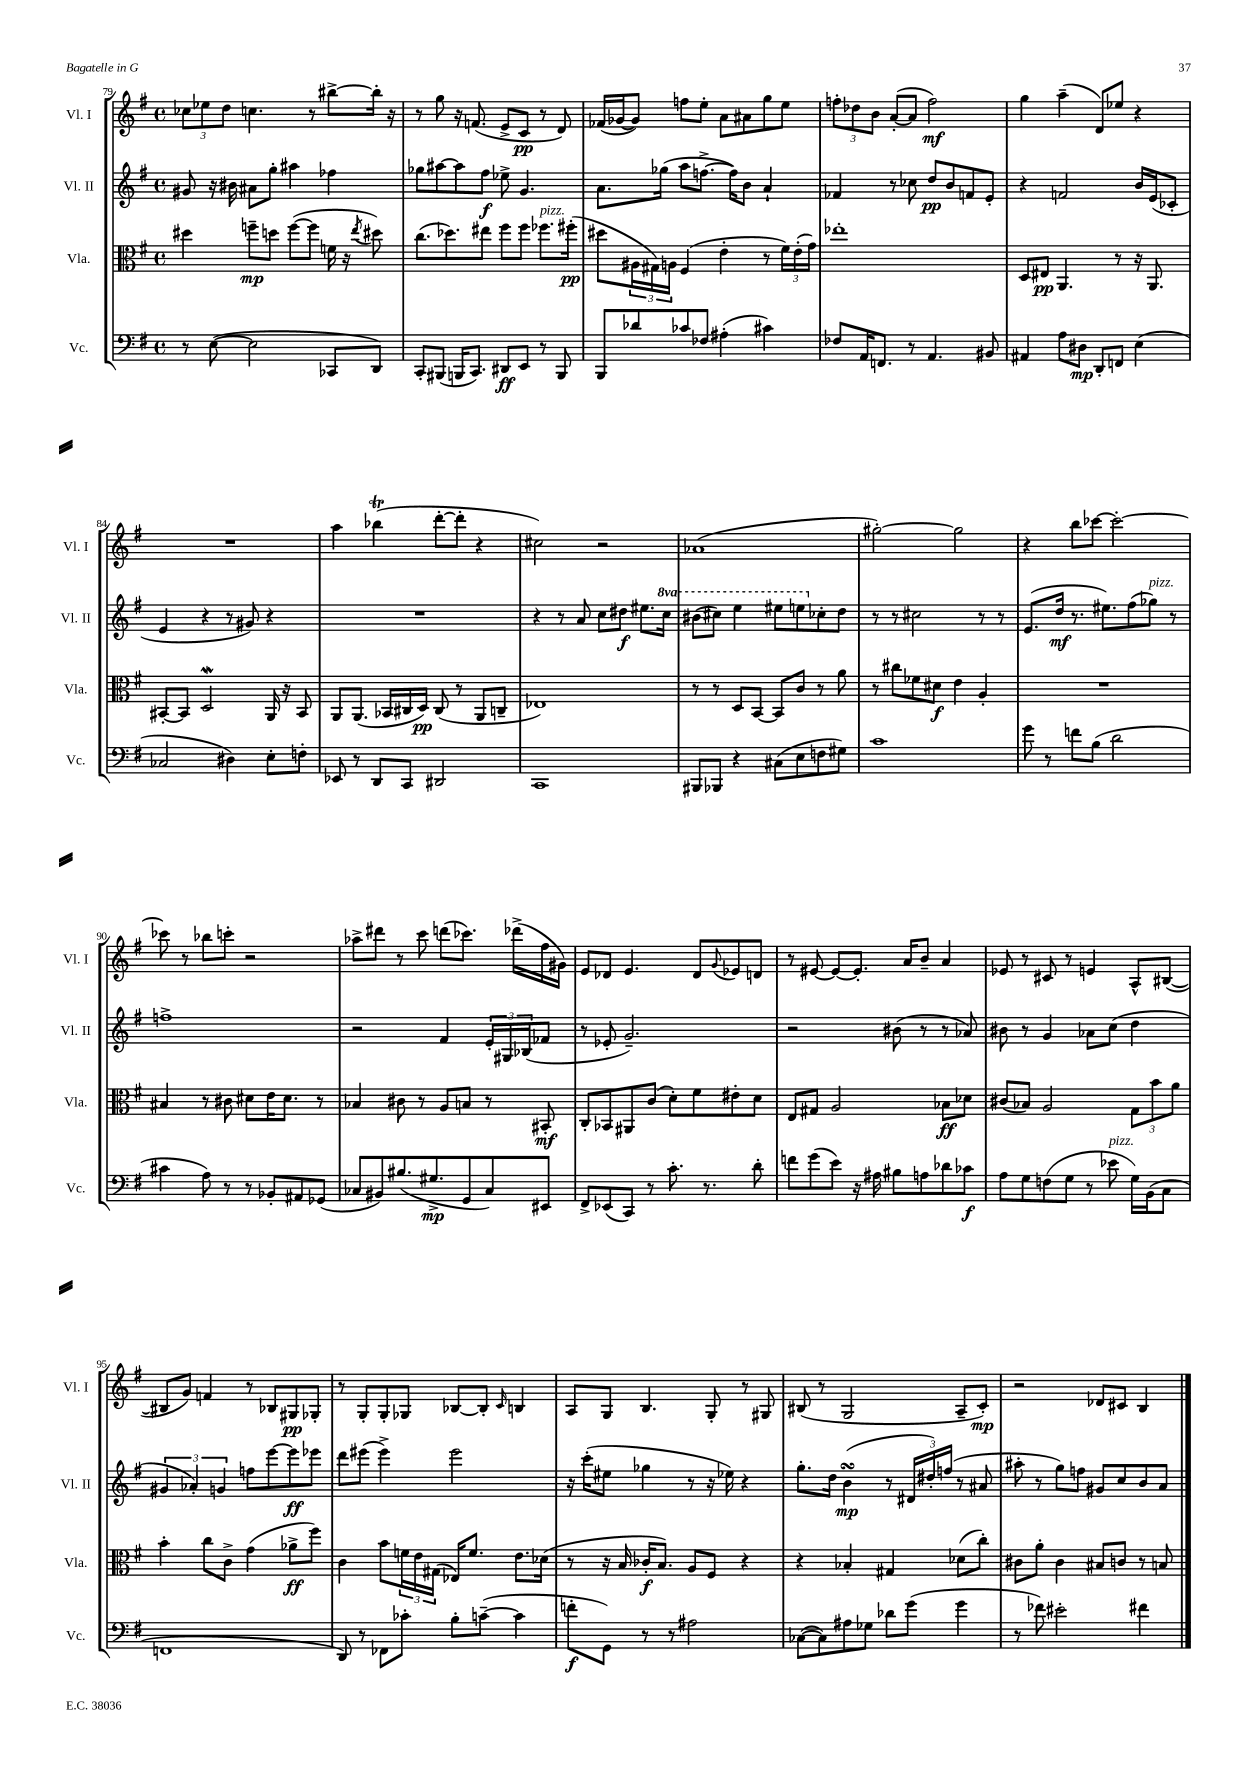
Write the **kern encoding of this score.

**kern	**kern	**kern	**kern
*staff4	*staff3	*staff2	*staff1
*clefF4	*clefC3	*clefG2	*clefG2
*k[f#]	*k[f#]	*k[f#]	*k[f#]
*M4/4	*M4/4	*M4/4	*M4/4
*met(c)	*met(c)	*met(c)	*met(c)
8r	4dd#	8g#	12cc-
.	.	.	12ee-
([8E	.	16r	.
.	.	.	12dd
.	.	16b#	.
2E]	8ff~	8a#	4.cc
.	8dd	8gg'	.
.	([8ff	4aa#	.
.	8ff]	.	8r
8CC-	16f	4ff-	[8bb#^
.	16r	.	.
.	8qee	.	.
8DD)	8dd#)	.	16bb#']
.	.	.	16r
=	=	=	=
8CC'	(8.cc	8gg-	8r
(8BBB#	.	[8aa#	8gg
.	8.dd-)	.	.
16BBB	.	8aa#]	16r
8.CC)	.	.	(8.f
.	8ee#	8ff#	.
8DD#	8ff#	8ee-^	8e^
8EE	8ff#	4.g	8c
8r	8.ff-	.	8r
8BBB	.	.	8d)
.	(16ff#'	.	.
=	=	=	=
8BBB	8dd#	8.a	(16f-
.	.	.	[16g-
8d-	24A#	.	8g-])
.	24G#)	.	.
.	.	(16gg-	.
.	24A	.	.
8c-	(4F#	8aa	8ff
8F-	.	[8.ff^	8ee'
(4A#'	4e'	.	8a
.	.	16ff])	.
.	.	8b	8a#
4c#)	8r	4a`	8gg
.	24f#)	.	8ee
.	(24e'	.	.
.	24g)	.	.
=	=	=	=
8F-	1ee-'	4f-	12ff'
.	.	.	12dd-
16AA	.	.	.
.	.	.	12b
8.FF	.	.	.
.	.	8r	([8a'
8r	.	8cc-	8a]
4.AA	.	8dd	2ff)
.	.	8b	.
.	.	8f	.
8BB#	.	8e'	.
=	=	=	=
4AA#	8D	4r	4gg
.	8E#	.	.
8A	4.AA	2f	(4aa~
8D#	.	.	.
8DD'	.	.	8d)
8FF	8r	.	8ee-
(4E	16r	16b	4r
.	8.AA	(16e	.
.	.	8c-'	.
=	=	=	=
2C-	[8BB#'	4e	1r
.	8BB#]	.	.
.	2D	4r	.
4D#)	.	8r	.
.	.	8g#)	.
8E'	16AA	4r	.
.	16r	.	.
8F'	8BB#	.	.
=	=	=	=
8EE-	8AA	1r	4aa
8r	(8.AA	.	.
8DD	.	.	(4bb-
.	16BB-	.	.
8CC	16C#	.	.
.	16D)	.	.
2DD#	(8C#	.	[8ddd'
.	8r	.	8ddd']
.	8AA	.	4r
.	8C~	.	.
=	=	=	=
1CC	1E-)	4r	2cc#)
.	.	8r	.
.	.	8a	.
.	.	8cc	2r
.	.	8dd#	.
.	.	8.ee#	.
.	.	16ccc	.
=	=	=	=
8BBB#	8r	(8bb#	(1a-
8BBB-	8r	8ccc#)	.
4r	8D	4eee	.
.	[8BB	.	.
(8C#	8BB]	8eee#	.
8E	8c	8eee	.
8F	8r	8cc-'	.
8G#)	8a	8dd	.
=	=	=	=
1c	8r	8r	[2gg#')
.	8cc#	8r	.
.	8f-	2cc#	.
.	8d#	.	.
.	4e	.	2gg#]
.	4A'	8r	.
.	.	8r	.
=	=	=	=
8g	1r	(8.e	4r
8r	.	.	.
.	.	16dd	.
8f	.	8.r	8bb
(8B	.	.	[8ccc-
.	.	8.ee#)	.
2d	.	.	2ccc-'_
.	.	(8ff#	.
.	.	8gg-)	.
.	.	8r	.
=	=	=	=
4c#	4B#	1ff^	8ccc-]
.	.	.	8r
8A)	8r	.	8bb-
8r	8c#	.	8ccc'
8r	8d#	.	2r
8BB-'	16e	.	.
.	8.d#	.	.
8AA#	.	.	.
(8GG-	8r	.	.
=	=	=	=
8C-	4B-	2r	8aa-^
8BB#)	.	.	8ddd#
(8.B#	8c#	.	8r
.	8r	.	8ccc
8.G#^	.	.	.
.	8A	4f#	(8ddd
8GG	8B	.	8.ccc-)
8C-)	8r	24e'	.
.	.	24G#	.
.	.	.	(16ddd-^
.	.	(24B-	.
8EE#	8BB#'	8f-	16ff#
.	.	.	16g#)
=	=	=	=
8FF#^	8C'	8r	8e
(8EE-	8BB-	8e-'	8d-
8CC)	8AA#	2.g~)	4.e
8r	(8c	.	.
8.c'	8d')	.	.
.	8f#	.	8d-
8.r	.	.	.
.	.	.	8qqg
.	8e#'	.	8e-
8d'	8d	.	8d
=	=	=	=
8f	8E	2r	8r
(8g	8G#	.	[8e#
8e)	2A	.	8e#_
16r	.	.	8.e#']
16A#	.	.	.
8B#	.	(8b#	.
.	.	.	16a
8A	.	8r	8b~
8d-	8B-	8r	4a
8c-	8d-	8a-)	.
=	=	=	=
8A	(8c#	8b#	8e-
8G	8B-)	8r	8r
(8F	2A	4g	8c#
8G	.	.	8r
8r	.	8a-	4e
8e-	.	(8cc	.
16G)	12G	4dd	8A^^
(16BB	.	.	.
.	12b	.	.
8C	.	.	([8B#
.	12a	.	.
=	=	=	=
1FF	4b'	6g#	8B#]
.	.	.	8g)
.	.	6a-')	.
.	8cc	.	4f
.	.	6g	.
.	8c^	.	.
.	(4g	8ff	8r
.	.	[8eee	8B-
.	8a-^	8eee]	8G#
.	8ff#)	8eee-	8G-'
=	=	=	=
8DD)	4c	8ddd	8r
8r	.	(8eee#	8G'
8FF-	8b	4eee#^)	8G'
8c-'	24f	.	8G-
.	24e	.	.
.	(24G#	.	.
8B'	16E-)	2eee#	[8B-
.	8.f	.	.
([8c~	.	.	8B-']
.	.	.	16qqc
4c]	8.e	.	4B
.	(16d-	.	.
=	=	=	=
8f'	8r	16r	8A
.	.	(16ccc'	.
8GG)	16r	8ee#	8G
.	16B	.	.
8r	16c-'	4gg-	4.B
.	8.B)	.	.
8r	.	.	.
2A#	8A	8r	.
.	8F#	16r	8G'
.	.	16ee-)	.
.	4r	4r	8r
.	.	.	8G#
=	=	=	=
([8C-	4r	8.gg'	(8B#
8C-])	.	.	8r
.	.	16dd	.
8A#	4B-'	(4b	2G
8G-	.	.	.
8d-	4G#	8r	.
(8g	.	24d#	.
.	.	24dd#')	.
.	.	(24ff	.
4g	(8d-	8r	8A~
.	8cc')	8a#	8c')
=	=	=	=
8r	8c#	8aa#'	2r
8f-)	8a'	8r	.
2e#'	4c#	8gg)	.
.	.	8ff	.
.	8B#	8g#	8d-
.	8c	8cc	8c#
4f#	8r	8b	4B
.	8B	8a	.
==	==	==	==
*-	*-	*-	*-
